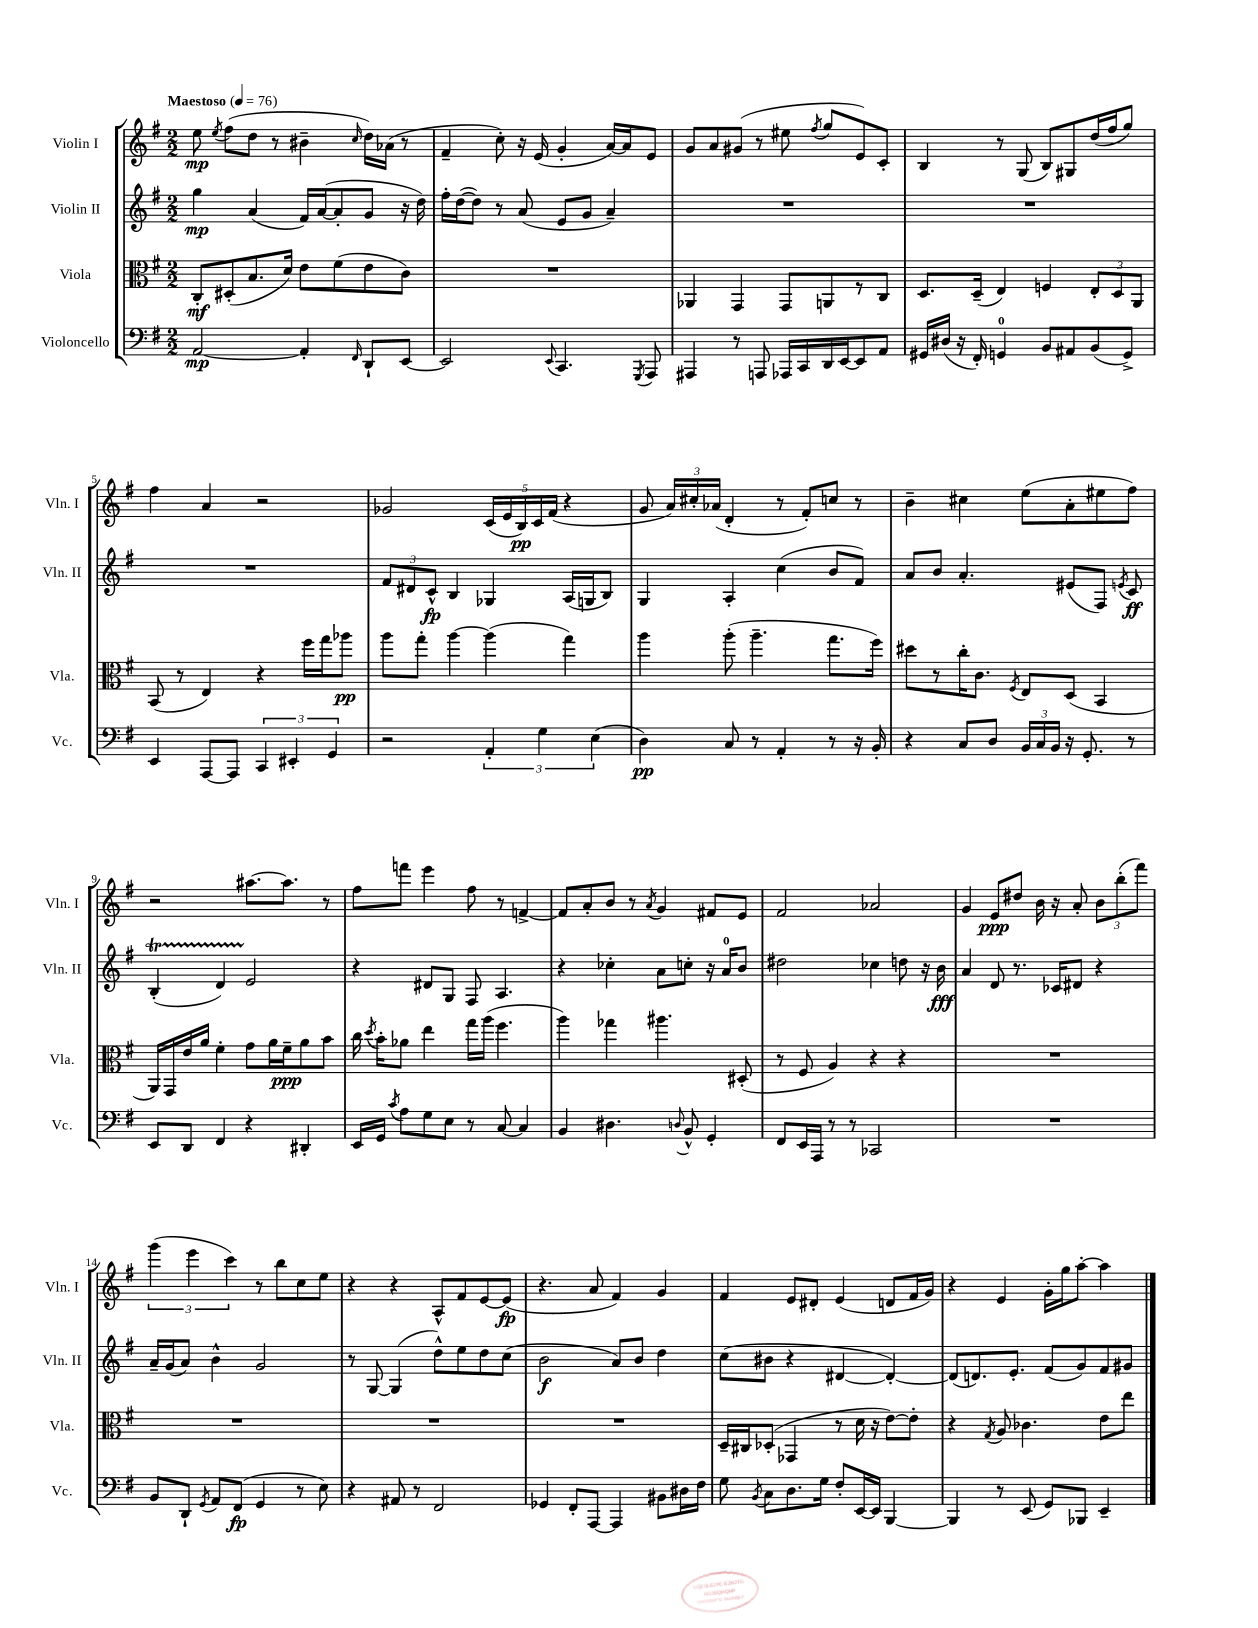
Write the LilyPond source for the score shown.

<<
\new StaffGroup <<
\new Staff = "s0" \with { instrumentName = "Violin I" shortInstrumentName = "Vln. I" } {
    \clef treble \key g \major \numericTimeSignature \time 2/2 \tempo "Maestoso" 4 = 76
    \autoBeamOff e''8\mp \acciaccatura { e''8 } fis''8[( d''8] r8 bis'4-- \grace { c''16 } d''16[) aes'16]( r8 |
    fis'4-- c''8-.) r16 e'16( g'4-. a'16[~) a'16 e'8] |
    g'8[ a'8 gis'8]( r8 eis''8 \acciaccatura { fis''8 } g''8[ e'8) c'8]-. |
    b4 r8 g8( b8[) gis8 d''16( fis''16 g''8]) |
    fis''4 a'4 r2 |
    ges'2 \tuplet 5/4 { c'16[( e'16 b16\pp) c'16 fis'16]( } r4 |
    g'8 \tuplet 3/2 { a'16[) cis''16-. aes'16]( } d'4-. r8 fis'8[-.) c''8] r8 |
    b'4-- cis''4 e''8[( a'8-. eis''8 fis''8]) |
    r2 ais''8.[~ ais''8.] r8 |
    fis''8[ f'''8] e'''4 fis''8 r8 f'4~-> |
    f'8[ a'8-. b'8] r8 \acciaccatura { a'8 } g'4 fis'8[ e'8] |
    fis'2 aes'2 |
    g'4 e'8[\ppp dis''8] b'16 r16 a'8-. \tuplet 3/2 { b'8[ b''8-.( fis'''8]) } |
    \tuplet 3/2 { g'''4( e'''4 c'''4) } r8 b''8[ c''8 e''8] |
    r4 r4 a8[-^ fis'8 e'8~ e'8]\fp( |
    r4. a'8 fis'4) g'4 |
    fis'4 e'8[ dis'8]-. e'4( d'8[ fis'16 g'16]) |
    r4 e'4 g'16[-. g''16 a''8]~-. a''4 \bar "|." |
}
\new Staff = "s1" \with { instrumentName = "Violin II" shortInstrumentName = "Vln. II" } {
    \clef treble \key g \major \numericTimeSignature \time 2/2
    \autoBeamOff g''4\mp a'4( fis'16[) a'16~( a'8-. g'8] r16 d''16) |
    fis''16[-. d''16~( d''8]) r8 a'8( e'8[ g'8] a'4--) |
    R1 |
    R1 |
    R1 |
    \tuplet 3/2 { fis'8[ dis'8 c'8]-^\fp } b4 ges4 a16[( g16 b8]) |
    g4 a4-. c''4( b'8[ fis'8]) |
    a'8[ b'8] a'4.-. eis'8[( fis8]) \acciaccatura { e'8 } c'8\ff |
    b4-.\startTrillSpan( d'4) e'2\stopTrillSpan |
    r4 dis'8[ g8] fis8 a4. |
    r4 ces''4-. a'8[ c''8]-. r16 a'16[-0 b'8] |
    dis''2 ces''4 d''8 r16 b'16\fff |
    a'4 d'8 r8. ces'16[ dis'8] r4 |
    a'16[-- g'16( a'8]) b'4-^ g'2 |
    r8 g8~ g4( d''8[-^) e''8 d''8 c''8]( |
    b'2\f a'8[) b'8] d''4 |
    c''8[( bis'8] r4 dis'4~ dis'4~-.) |
    dis'8[( d'8.) e'8.]-. fis'8[( g'8) fis'8 gis'8] \bar "|." |
}
\new Staff = "s2" \with { instrumentName = "Viola" shortInstrumentName = "Vla." } {
    \clef alto \key g \major \numericTimeSignature \time 2/2
    \autoBeamOff c8[-.\mf dis8-.( b8. d'16]) e'8[ fis'8( e'8 c'8]) |
    R1 |
    aes,4 g,4 g,8[ a,8 r8 c8] |
    d8.[ d16]--( e4) f4 \tuplet 3/2 { e8[-. d8 a,8] } |
    b,8( r8 e4) r4 fis''16[ g''16 aes''8]\pp |
    a''8[ g''8]-. a''4~ a''4( g''4) |
    a''4 a''8-.( a''4.-- g''8.[ fis''16]) |
    dis''8[ r8 c''16-. c'8.] \acciaccatura { fis8 } e8[ d8]( b,4 |
    a,16[) g,16 e'16 a'16] fis'4-. g'8[ a'16 fis'16--\ppp a'8 b'8] |
    c''16 \acciaccatura { d''8 } b'16[-. aes'8] e''4 g''16[ a''16]( fis''4. |
    a''4) ges''4 ais''4. dis8-.( |
    r8 fis8 a4) r4 r4 |
    R1 |
    R1 |
    R1 |
    R1 |
    d16[-- cis16 des8]-.( ges,4 r8 d'16 r16 e'8[~) e'8]-. |
    r4 \acciaccatura { g8 } a8 ces'4. e'8[ e''8] \bar "|." |
}
\new Staff = "s3" \with { instrumentName = "Violoncello" shortInstrumentName = "Vc." } {
    \clef bass \key g \major \numericTimeSignature \time 2/2
    \autoBeamOff a,2~\mp a,4-. \grace { fis,16 } d,8[-! e,8]~ |
    e,2 \appoggiatura { e,8 } c,4. \acciaccatura { g,,8 } a,,8 |
    ais,,4 r8 a,,8 aes,,16[ c,16 d,16 e,16~ e,8 a,8] |
    gis,16[ dis16]( r16 fis,16-.) g,4-0 b,8[ ais,8 b,8( g,8]->) |
    e,4 a,,8[~ a,,8] \tuplet 3/2 { c,4 eis,4-. g,4 } |
    r2 \tuplet 3/2 { a,4-. g4 e4( } |
    d4\pp) c8 r8 a,4-. r8 r16 b,16-. |
    r4 c8[ d8] \tuplet 3/2 { b,16[ c16 b,16] } r16 g,8.-. r8 |
    e,8[ d,8] fis,4 r4 dis,4-. |
    e,16[ g,16] \acciaccatura { c'8 } a8[ g8 e8] r8 c8~ c4 |
    b,4 dis4. \appoggiatura { d8 } b,8-^ g,4-. |
    fis,8[ e,16 a,,16] r8 r8 ces,2 |
    R1 |
    b,8[ d,8]-! \acciaccatura { g,8 } a,8[ fis,8]\fp( g,4 r8 e8) |
    r4 ais,8 r8 fis,2 |
    ges,4 fis,8[-. a,,8]~ a,,4 bis,8[ dis16 fis16] |
    g8 \acciaccatura { b,8 } c8[ d8. g16] fis8[-. e,16~ e,16] b,,4~ |
    b,,4 r8 e,8( g,8[) bes,,8] e,4-- \bar "|." |
}
>>
>>
